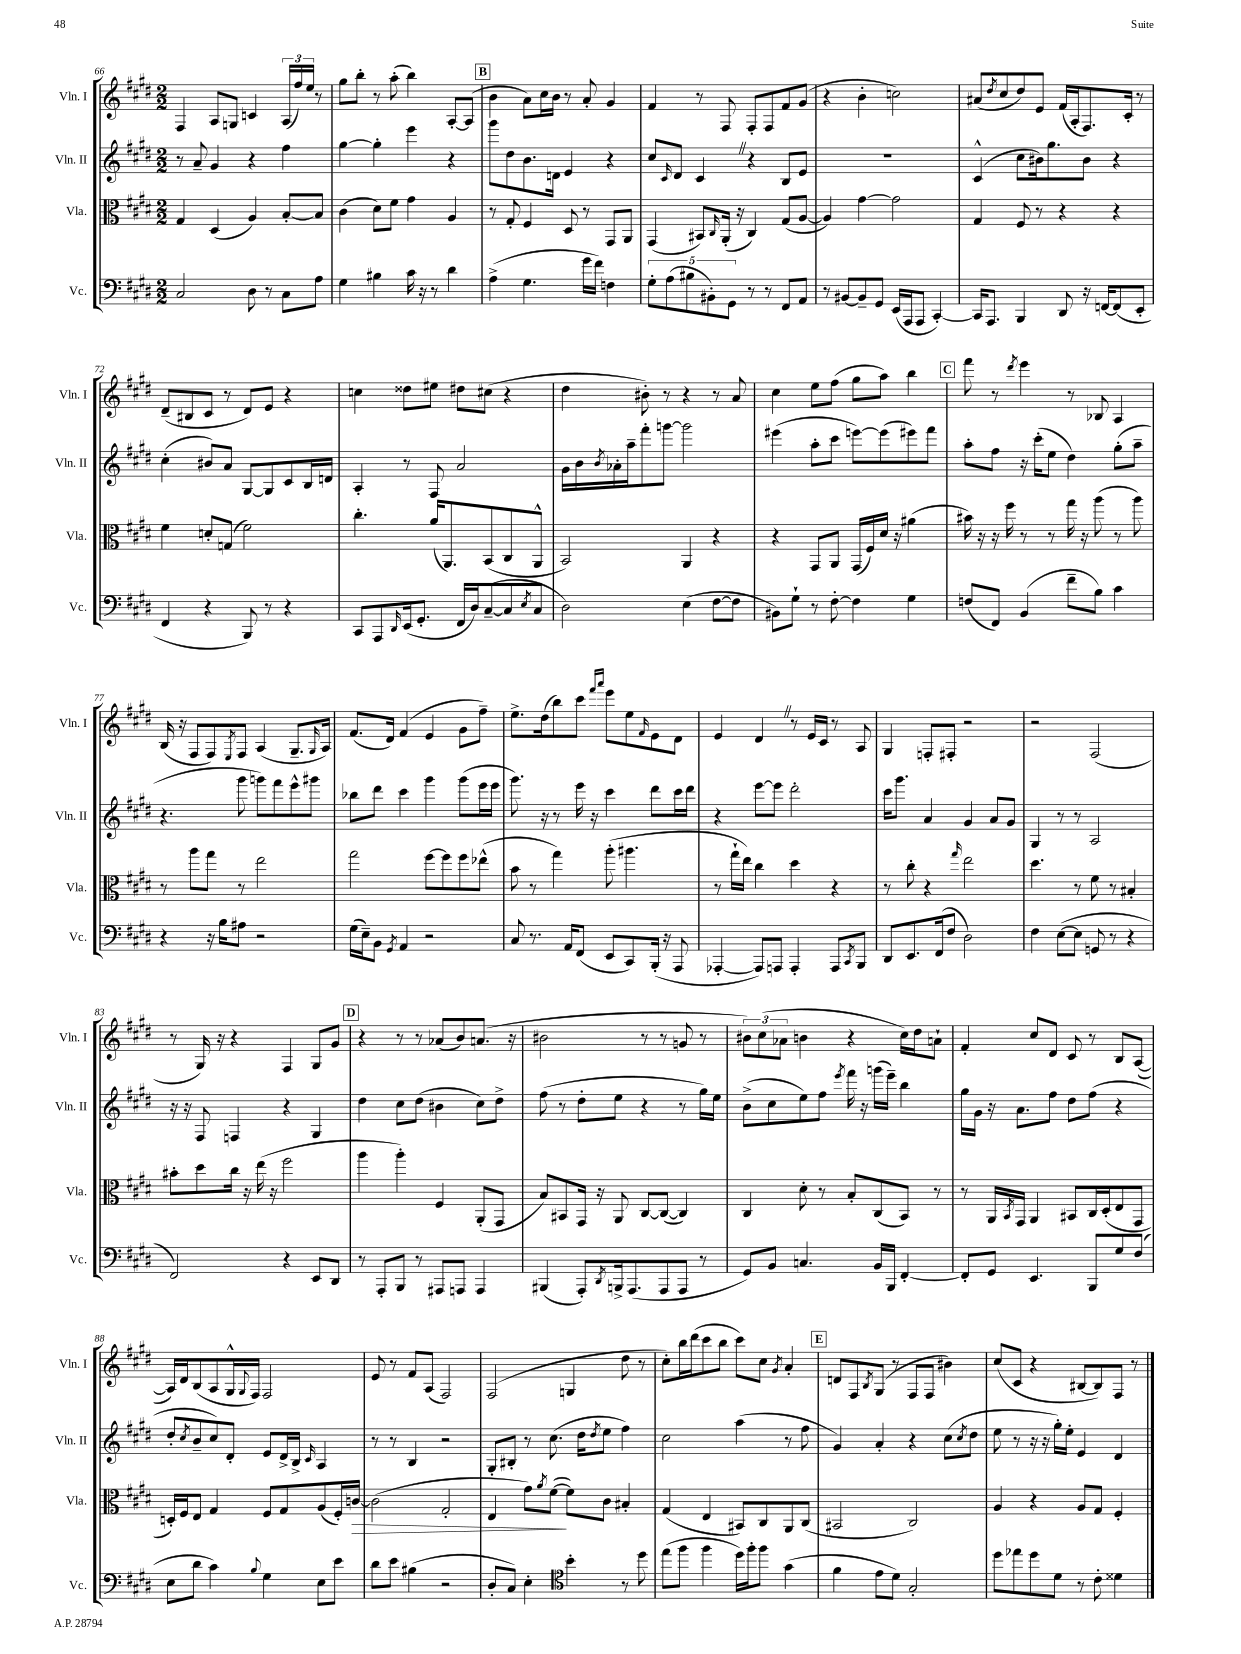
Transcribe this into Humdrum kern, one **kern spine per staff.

**kern	**kern	**dynam	**kern	**kern
*part4	*part3	*part3	*part2	*part1
*staff4	*staff3	*staff3	*staff2	*staff1
*I"Vc.	*I"Vla.	*	*I"Vln. II	*I"Vln. I
*I'Vc.	*I'Vla.	*	*I'Vln. II	*I'Vln. I
*clefF4	*clefC3	*	*clefG2	*clefG2
*k[f#c#g#d#]	*k[f#c#g#d#]	*	*k[f#c#g#d#]	*k[f#c#g#d#]
*M2/2	*M2/2	*	*M2/2	*M2/2
=66	=66	=66	=66	=66
2C#/	4G#/	.	8r	4F#/
.	.	.	8a~/	.
.	(4D#/	.	4g#/	8A/L
.	.	.	.	8Gn/J
8D#\	4A/)	.	4r	4cn/
8r	.	.	.	.
8C#\L	[8B'/L	.	4ff#\	(24A/LL
.	.	.	.	24ff#/)
.	.	.	.	24ee/JJ
8A\J	8B/J]	.	.	8r
=67	=67	=67	=67	=67
4G#\	(4c#\	.	[4gg#\	8gg#\L
.	.	.	.	8bb'\J
4B#X\	8d#\L)	.	4gg#'\]	8r
.	8f#\J	.	.	(8aa'\
16c#\	4g#\	.	4eee\	4bb\)
16r	.	.	.	.
8r	.	.	.	.
4d#\	4A/	.	4r	[8A'/L
.	.	.	.	(8A/J]
!!LO:REH:place=s1:t=B
=68	=68	=68	=68	=68
(4A^\	8r	.	8ggg#\L	4b\
.	8G#'/	.	8dd#\	.
4.G#\	4F#/	.	8.b\	8a\L)
.	.	.	.	16cc#\L
.	.	.	16dn\Jk	16b\JJ
.	8D#/	.	4e/	8r
16g#\LL	8r	.	.	8a'/
16f#\JJ)	.	.	.	.
4Fn\	8GG#/L	.	4r	4g#/
.	8AA/J	.	.	.
=69	=69	=69	=69	=69
10G#'\L	(4GG#/	.	8cc#/L	4f#/
(10A\	.	.	.	.
.	.	.	16qqc#/	.
.	.	.	8d#/J	.
10B#X\	.	.	.	.
.	8BB#X/L)	.	4c#Z/	8r
10BB#X'\)	.	.	.	.
.	16qqC#/	.	.	.
.	(16AA'/Jk	.	.	8F#/
10GG#\J	.	.	.	.
.	16r	.	.	.
8r	4C#/)	.	4r	8F#'/L
8r	.	.	.	8F#/
8FF#/L	(8G#/L	.	8B/L	8f#/
8AA/J	[8A/J	.	8e/J	(8g#/J
=70	=70	=70	=70	=70
8r	4A/])	.	1r	4r
[8BB#X/L	.	.	.	.
8BB#~/]	[4g#\	.	.	4b'\
8GG#/J	.	.	.	.
(16EE/LL	2g#\]	.	.	2ccn\)
16AAA/J	.	.	.	.
8AAA/J	.	.	.	.
[4CC#'/)	.	.	.	.
=71	=71	=71	=71	=71
16CC#/KL]	4G#/	.	(4c#^^/	(8a#X/L
8.AAA/J	.	.	.	.
.	.	.	.	8qdd#/
.	.	.	.	8cc#/
4BBB/	8F#/	.	8cc#\L	8dd#/)
.	8r	.	16b#X\k)	8e/J
.	.	.	8.gg#\	.
8DD#/	4r	.	.	(16f#/LL
.	.	.	.	16A'/J
16r	.	.	8b#\J	8.F#/)
[16FFn/KL	.	.	.	.
(8FF/]	4r	.	4r	.
.	.	.	.	16c#'/Jk
8EE'/J	.	.	.	8r
!!LO:LB:g=z
=72	=72	=72	=72	=72
4FF#/	4f#\	.	(4cc#'\	(8d#~/L
.	.	.	.	8B#X/
4r	8dn'/L	.	8b#X/L)	8c#/J
.	(8Gn/J	.	8a/J	8r
8BBB/)	2f#\)	.	[8G#/L	8d#/L)
8r	.	.	8G#/]	8e/J
4r	.	.	8c#/	4r
.	.	.	16B/L	.
.	.	.	16dn/JJ	.
=73	=73	=73	=73	=73
8CC#/L	4.cc#'\	.	4A'/	4ccn\
8AAA/	.	.	.	.
16qqDD#/	.	.	.	.
(16EE/k	.	.	8r	8dd##X\L
8.GG#'/J	.	.	.	.
.	(16a/KL	.	8F#/	8ee#X\J
.	8.AA/)	.	.	.
16FF#/LL	.	.	2a/	8dd#X\L
16D#/J)	.	.	.	.
([8C#~/	(8BB/	.	.	(8cc#X\J
8C#/]	8C#/	.	.	4r
8qE/	.	.	.	.
8C#/J	8AA^^/J	.	.	.
=74	=74	=74	=74	=74
2D#\)	2BB/)	.	16g#\LL	4dd#\
.	.	.	16b\	.
.	.	.	8qb/	.
.	.	.	16a-X'\	.
.	.	.	16aa~\J	.
.	.	.	8fff#'\	8b#X'\)
.	.	.	[8gggn\J	8r
(4E\	4AA/	.	2ggg\]	4r
[8F#\L	4r	.	.	8r
8F#\J]	.	.	.	8a/
=75	=75	=75	=75	=75
8BB#X\L)	4r	.	(4eee#X\	4cc#\
8G#`\J	.	.	.	.
8r	8GG#/L	.	8aa'\L	8ee\L
[8F#'\	8AA/J	.	8ccc#\J	(8ff#\J
4F#\]	(16GG#/LL	.	[8eeen\L)	8gg#\L
.	16F#/)	.	.	.
.	16d#/JJ	.	(8eee\]	8aa\J)
.	16r	.	.	.
4G#\	(4a#X\	.	8eee#X\)	4bb\
.	.	.	8fff#\J	.
!!LO:REH:place=s1:t=C
=76	=76	=76	=76	=76
(8Fn/L	16b#X\)	.	8aa'\L	8fff#\
.	16r	.	.	.
8FF#/J)	16r	.	8ff#\J	8r
.	16ff#\	.	.	.
.	.	.	.	8qddd#/
(4BB/	8r	.	16r	4eee\
.	.	.	(16ccc#'\KL	.
.	8r	.	8ee\J	.
8f#~\L	16gg#\	.	4dd#\)	8r
.	16r	.	.	.
8B\J)	(8aa\	.	.	8B-X/
4c#\	8r	.	(8gg#'\L	4A/
.	8aa\)	.	8aa~\J	.
!!LO:LB:g=z
=77	=77	=77	=77	=77
4r	8r	.	4.r	(16B/
.	.	.	.	16r
.	8aa\L	.	.	8F#/L
16r	8gg#\J	.	.	8F#/)
16B\KL	.	.	.	.
.	.	.	.	8qE/
8A#X\J	8r	.	8ggg#\	8F#/J
2r	2ee\	.	8gggn\L)	(4A/
.	.	.	8fff#\	.
.	.	.	8eee^^\	8.G#~/L
.	.	.	8ggg#X\J	.
.	.	.	.	16qqG#/
.	.	.	.	16A/Jk)
=78	=78	=78	=78	=78
(16G#\LL	2gg#\	.	8bb-X\L	(8.f#/L
16E~\J)	.	.	.	.
8BB\J	.	.	8ddd#\J	.
.	.	.	.	16d#/Jk)
8qGG#/	.	.	.	.
4AA/	.	.	4ccc#\	(4f#/
2r	[8ff#\L	.	4ggg#\	4e/
.	8ff#\]	.	.	.
.	8ff#\	.	(8ggg#\L	8g#\L
.	(8ee-X^^\J	.	16eee\L	8ff#~\J)
.	.	.	16eee\JJ	.
=79	=79	=79	=79	=79
8C#/	8b\	.	8.ggg#\)	8.ee^\L
8.r	8r	.	.	.
.	.	.	16r	(16dd#\k
.	4gg#\)	.	8r	8bb\)
16AA/KL	.	.	.	.
(8FF#/J	.	.	16eee\	8ccc#\J
.	.	.	16r	.
.	.	.	.	16qqfff#/LL
.	.	.	.	16qqaaa/JJ
8EE/L	(8aa'\	.	4ccc#\	8eee\L
8CC#/)	4.aa#X\	.	.	8ee\
.	.	.	.	16qqf#/
(16BBB'/Jk	.	.	8ddd#\L	8e\
16r	.	.	.	.
8AAA/	.	.	16ccc#\L	8d#\J
.	.	.	16ddd#\JJ	.
=80	=80	=80	=80	=80
[4AAA-X'/	8r	.	4r	4e/
.	16gg#`\LL	.	.	.
.	16ee\JJ)	.	.	.
8AAA-/L])	4cc#\	.	[8eee\L	4d#Z/
8AAAn/J	.	.	8eee\J]	.
4AAA'/	4dd#\	.	2ddd#'\	8r
.	.	.	.	16e/LL
.	.	.	.	16c#/JJ
8AAA/L	4r	.	.	8r
8qCC#/	.	.	.	.
8BBB/J	.	.	.	8A/
=81	=81	=81	=81	=81
8DD#/L	8r	.	16ccc#\KL	4G#/
.	.	.	8.ggg#\J	.
8.EE/	8cc#'\	.	.	.
.	4r	.	4a/	8Fn'/L
(16FF#/k	.	.	.	.
8F#/J	.	.	.	8F#X'/J
.	16qqgg#/	.	.	.
2D#\)	2ee\	.	4g#/	2r
.	.	.	8a/L	.
.	.	.	8g#/J	.
=82	=82	=82	=82	=82
4F#\	4.dd#\	.	4G#/	2r
([8E\L	.	.	8r	.
8E\J]	8r	.	8r	.
8GGn/	8f#\	.	2A/	(2F#/
8r	8r	.	.	.
4r	4B#X'/	.	.	.
!!LO:LB:g=z
=83	=83	=83	=83	=83
2FF#/)	8b#X'\L	.	16r	8r
.	.	.	16r	.
.	8dd#\	.	8F#/	16G#/)
.	.	.	.	16r
.	16cc#\Jk	.	4Fn/	4r
.	16r	.	.	.
.	(16ee\	.	.	.
.	16r	.	.	.
4r	2ff#\	.	4r	4F#/
8EE/L	.	.	4G#/	8G#/L
8DD#/J	.	.	.	8g#/J
!!LO:REH:place=s1:t=D
=84	=84	=84	=84	=84
8r	4aa\	.	4dd#\	4r
8AAA'/L	.	.	.	.
8BBB/J	4aa'\)	.	8cc#\L	8r
8r	.	.	(8dd#\J	8r
8AAA#X/L	4F#/	.	4b#X\	(8a-X/L
8AAAn/J	.	.	.	8b/)
4AAA/	(8AA'/L	.	8cc#\L)	(8.an/J
.	8GG#/J	.	8dd#^\J	.
.	.	.	.	16r
=85	=85	=85	=85	=85
(4BBB#X/	8B/L)	.	(8ff#\	2b#X\
.	8BB#X/	.	8r	.
8AAA'/L)	16GG#/Jk	.	8dd#'\L	.
.	16r	.	.	.
8qDD#/	.	.	.	.
16BBBn^/k	8AA/	.	8ee\J	.
(8.AAA/	.	.	.	.
.	[8C#/L	.	4r	8r
8AAA/	(8C#/J_	.	.	8r
8AAA/J	4C#/])	.	8r	8gn/
8r	.	.	16gg#\LL)	8r
.	.	.	16ee\JJ	.
=86	=86	=86	=86	=86
8GG#/L)	4C#/	.	(8b^\L	12b#X\L)
.	.	.	.	(12cc#\
8BB/J	.	.	8cc#\	.
.	.	.	.	12a-X\J
4.Cn/	8d#'\	.	8ee\)	4bn\
.	8r	.	8ff#\J	.
.	.	.	8qeee/	.
.	8B'/L	.	16fff#\	4r
.	.	.	16r	.
16BB/LL	(8C#/	.	(16gggn\LL	.
16BBB/JJ	.	.	16eee~\JJ)	.
[4FF#'/	8BB/J)	.	4bb\	16cc#\LL)
.	.	.	.	16dd#\J
.	8r	.	.	8an`\J
=87	=87	=87	=87	=87
8FF#'/L]	8r	.	16gg#\LL	4f#'/
.	.	.	16g#\JJ	.
8GG#/J	16AA/LL	.	16r	.
.	8qBB/	.	.	.
.	16GG#/JJ	.	8.a\L	.
4.EE/	4AA/	.	.	8cc#/L
.	.	.	8ff#\J	8d#/J
.	8BB#X/L	.	8dd#\L	8c#/
8BBB/L	16C#/L	.	(8ff#\J	8r
.	(16D#'/J	.	.	.
8G#/	8E/	.	4r	8B/L
(8F#/J	8GG#/J	.	.	([8A/J
!!LO:LB:g=z
=88	=88	=88	=88	=88
8E\L	16Dn'/LL)	.	8dd#'/L	16A/LL])
.	16F#/J	.	.	16d#/J
.	.	.	8qcc#/	.
8d#\J	8E/J	.	8b~/	(8B/
4c#\)	4G#/	.	8cc#/)	8A/
.	.	.	8d#'/J	16G#^^/L
.	.	.	.	8qqG#/
.	.	.	.	16F#/JJ)
8qqB/	.	.	.	.
4G#\	8F#/L	.	8e/L	2F#/
.	8G#/	.	16d#^/L	.
.	.	.	16B^/JJ	.
.	.	.	16qqc#/	.
8E\L	(8A/	.	4A/	.
8e\J	16F#'/L)	.	.	.
!	!	!LO:HP:b	!	!
.	[16cn/JJ	>	.	.
=89	=89	=89	=89	=89
8d#\L	(2c\]	.	8r	8e/
8e\J	.	.	8r	8r
(4B#X\	.	.	4B/	8f#/L
.	.	.	.	(8A/J
2r	2G#'/	.	2r	2F#/)
=90	=90	=90	=90	=90
8D#'/L	4E/	.	8G#'/L	(2F#/
8C#/J)	.	.	8B#X'/J	.
4E'\	8g#\L)	.	8r	.
.	8qa/	.	.	.
.	([8f#\J	.	(8.cc#\	.
*clefC4	*	*	*	*
4b'\	8f#\L])	]	.	4Gn/
.	.	.	16dd#\KL	.
.	.	.	8qdd#/	.
.	8c#\J	.	8ee\J	.
8r	4B#X'/	.	4ff#\)	8dd#\
8dd#\	.	.	.	8r
=91	=91	=91	=91	=91
(8ee\L	(4G#/	.	2cc#\	8cc#'\L)
8ff#\J	.	.	.	16bb\L
.	.	.	.	(16ddd#\J
4ff#\	4E/	.	.	8ccc#\
.	.	.	.	8bb\J
16dd#\LL)	8BB#X/L)	.	(4aa\	8ccc#\L)
16ff#'\J	.	.	.	.
8ff#\J	8C#/	.	.	8cc#\J
.	.	.	.	8qg#/
(4g#\	8AA/	.	8r	4a'/
.	(8C#/J	.	8ff#\	.
!!LO:REH:place=s1:t=E
=92	=92	=92	=92	=92
4f#\	2BB#X/	.	4g#/)	8dn/L
.	.	.	.	8F#/
.	.	.	.	8qB/
8e\L	.	.	4a'/	(8G#/J
8d#\J)	.	.	.	8r
2G#'/	2C#/)	.	4r	8F#/L
.	.	.	.	8F#/J
.	.	.	(8cc#\L	4b#X\)
.	.	.	8qcc#/	.
.	.	.	8dd#\J	.
=93	=93	=93	=93	=93
8dd#\L	4A/	.	8ee\	(8cc#/L
8ee-X\	.	.	8r	8c#/J
8dd#\	4r	.	16r	4r
.	.	.	16r	.
8d#\J	.	.	16gg#'\LL)	.
.	.	.	16ee'\JJ	.
8r	8A/L	.	4e/	[8B#X/L
8c#'\	8G#/J	.	.	8B#/])
4d##X\	4F#'/	.	4d#/	8F#/J
.	.	.	.	8r
==	==	==	==	==
*-	*-	*-	*-	*-
